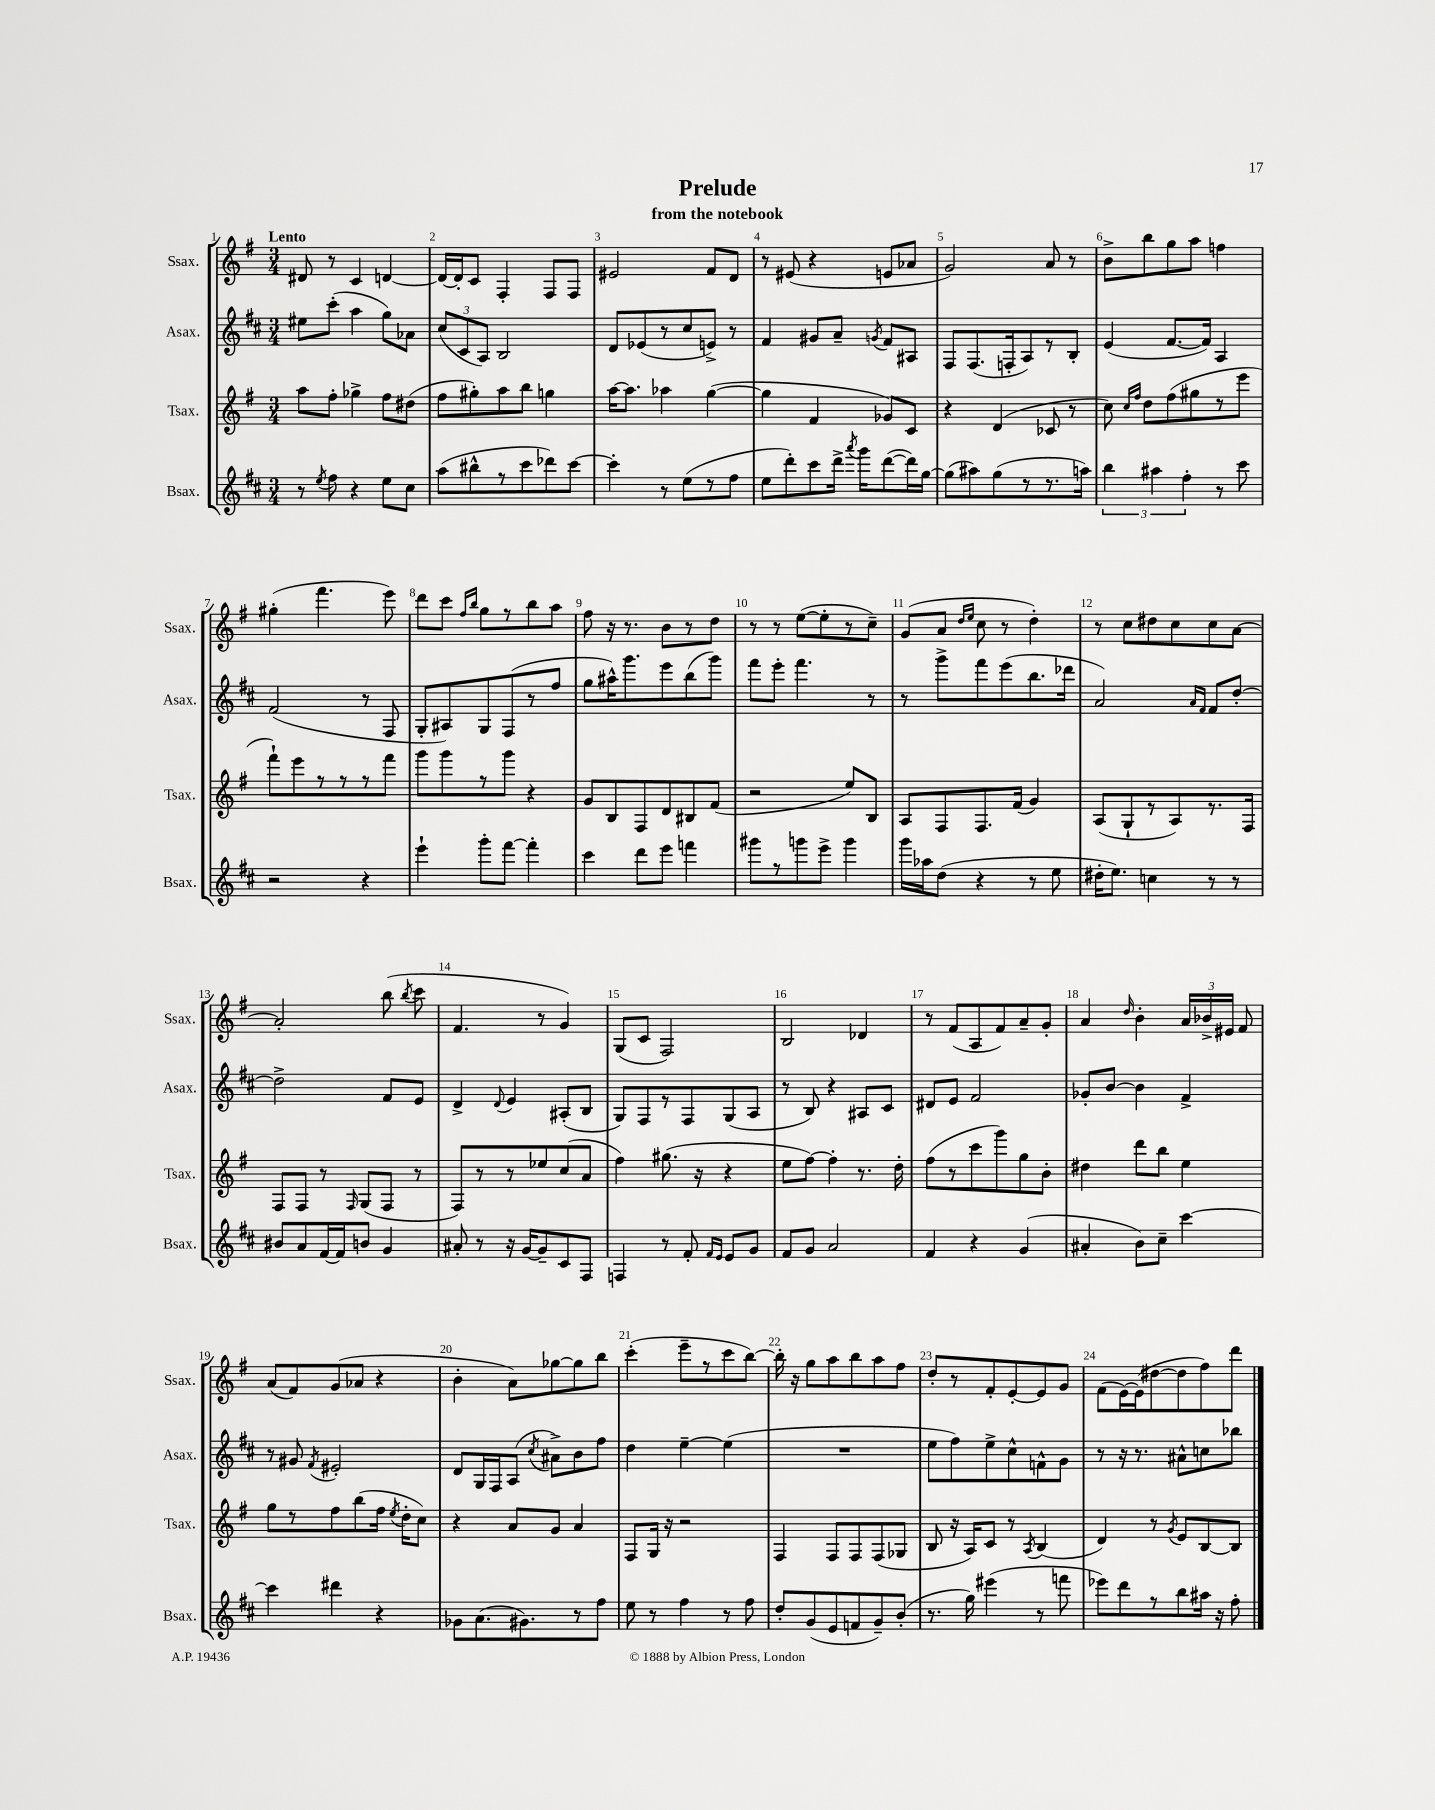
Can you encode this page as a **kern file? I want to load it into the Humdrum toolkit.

**kern	**kern	**kern	**kern
*staff4	*staff3	*staff2	*staff1
*clefG2	*clefG2	*clefG2	*clefG2
*k[f#c#]	*k[f#]	*k[f#c#]	*k[f#]
*M3/4	*M3/4	*M3/4	*M3/4
8r	8aa	8ee#	8d#
8qee	.	.	.
8ff#	8ff#'	(8ccc#'	8r
4r	4gg-^	4aa	4c
8ee	8ff#	8gg)	[4d
8cc#	(8dd#	8a-	.
=	=	=	=
(8aa	8ff#	(12cc#	16d_
.	.	.	16d']
.	.	12c#	.
8bb#^^	8gg#')	.	8c
.	.	12A)	.
8r	8aa	2B	4F#'
8ccc#	8bb	.	.
8ddd-)	4gg	.	8F#
[8ccc#	.	.	8F#
=	=	=	=
4ccc#']	[16aa	8d	2e#
.	8.aa]	.	.
.	.	(8e-	.
8r	4aa-	8r	.
(8ee	.	8cc#	.
8r	([4gg	8e^)	8f#
8ff#	.	8r	8d
=	=	=	=
8ee	4gg]	4f#	8r
8ddd')	.	.	(8e#
8ccc#	4f#	8g#	4r
16ddd^	.	8a~	.
8qaaa	.	.	.
16ggg	.	.	.
.	.	8qg	.
([8ddd	8g-)	8f#	8e
16ddd])	8c	8A#	8a-
[16gg	.	.	.
=	=	=	=
(8gg]	4r	8F#	2g)
8aa#)	.	(8.F#	.
(8gg	(4d	.	.
.	.	16F'	.
8r	.	8A)	.
8.r	8c-	8r	8a
.	8r	8B'	8r
16aa)	.	.	.
=	=	=	=
6bb	8cc)	(4e	8b^
.	16qqcc	.	.
.	16qqff#	.	.
.	8dd	.	8bb
6aa#	.	.	.
.	(8ff#	[8.f#	8gg
6ff#'	.	.	.
.	8gg#	.	8aa
.	.	16f#])	.
8r	8r	4A	4ff
8ccc#	8eee	.	.
=	=	=	=
2r	8fff#`)	(2f#	(4gg#'
.	8eee	.	.
.	8r	.	4.fff#
.	8r	.	.
4r	8r	8r	.
.	8fff#	8F#	8eee)
=	=	=	=
4eee`	8ggg	8G'	8ddd
.	8ggg	8A#)	8ccc
.	.	.	16qqff#
.	.	.	16qqbb
8ggg'	8r	8G	8gg
[8fff#	8ggg	(8F#	8r
4fff#']	4r	8r	8bb
.	.	8ff#	8aa
=	=	=	=
4ccc#	8g	8gg	8ff#
.	8B	16aa#^^)	16r
.	.	8.ggg	8.r
8ddd	8F#	.	.
8eee	8d	8eee	8b
4fff	8B#	(8bb	8r
.	(8f#	8ggg)	8dd
=	=	=	=
8ggg#	2r	8fff#	8r
8r	.	8eee'	8r
8ggg	.	4.fff#	([8ee
8eee^	.	.	8ee']
4ggg	8ee)	.	8r
.	8B	8r	8cc~)
=	=	=	=
16ggg	8A	8r	(8g
16aa-	.	.	.
(8dd	8F#	8ggg^	8a
.	.	.	16qqdd
.	.	.	16qqee
4r	8.F#	8fff#	8cc
.	.	(8eee	8r
.	(16f#	.	.
8r	4g)	8.bb	4dd')
8ee	.	.	.
.	.	16ddd-	.
=	=	=	=
16dd#'	(8A	2a)	8r
8.ee)	.	.	.
.	8G`	.	8cc
4cc	8r	.	8dd#
.	8A)	.	8cc
.	.	16qqa	.
.	.	16qqf#	.
8r	8.r	8f#	8cc
8r	.	[8dd'	[8a
.	16F#	.	.
=	=	=	=
8b#	8F#	2dd^]	2a']
8a	8F#	.	.
[16f#	8r	.	.
16f#]	.	.	.
.	16qqF#	.	.
8b	(8G	.	.
4g	8F#	8f#	(8bb
.	.	.	8qbb
.	8r	8e	8ccc
=	=	=	=
8a#'	8F#)	4d^	4.f#
8r	8r	.	.
.	.	8qqd	.
16r	8r	4e	.
[16g	.	.	.
8g~]	8ee-	.	8r
8c#	(8cc	(8A#'	4g)
8F#	8a	8B	.
=	=	=	=
4F	4ff#)	8G)	(8G
.	.	8F#	8c
8r	(8.gg#	8r	2F#)
8f#'	.	8F#	.
.	16r	.	.
16qqf#	.	.	.
16qqe	.	.	.
8e	4r	(8G	.
8g	.	8A	.
=	=	=	=
8f#	8ee	8r	2B
8g	[8ff#)	8B)	.
2a	4ff#']	4r	.
.	8.r	8A#	4d-
.	.	8c#	.
.	16dd'	.	.
=	=	=	=
4f#	(8ff#	8d#	8r
.	8r	8e	(8f#
4r	8ccc	2f#	8A
.	8ggg)	.	8f#)
(4g	8gg	.	8a~
.	8b'	.	8g'
=	=	=	=
4a#'	4dd#	8g-'	4a
.	.	[8b	.
.	.	.	16qqdd
8b)	8ddd	4b]	4b'
8cc#~	8bb	.	.
[4ccc#	4ee	4f#^	24a
.	.	.	24b-^
.	.	.	24e#
.	.	.	8f#
=	=	=	=
4ccc#]	8gg	8r	(8a
.	8r	8g#	8f#)
.	.	8qf#	.
4ddd#	8ff#	2e#'	(8g
.	(8bb	.	8a-
4r	16ff#	.	4r
.	8qee	.	.
.	16dd'	.	.
.	8cc)	.	.
=	=	=	=
8g-	4r	8d	4b'
(8.a	.	16G	.
.	.	16F#	.
.	8a	(8A	8a)
8.g#)	.	.	.
.	.	8qcc#	.
.	8g	8a#^)	[8gg-
8r	4a	8b	8gg-]
8ff#	.	8ff#	8bb
=	=	=	=
8ee	8F#	4dd	(4ccc'
8r	16G	.	.
.	16r	.	.
4ff#	2r	[4ee~	8eee~
.	.	.	8r
8r	.	(4ee]	8ccc
8ff#	.	.	[8bb)
=	=	=	=
8dd'	4F#	2.r	16bb']
.	.	.	16r
(8g	.	.	8gg
8e	8F#	.	8aa
8f	8F#	.	8bb
8g~)	(8F#	.	8aa
(8b'	8G-	.	8ff#
=	=	=	=
8.r	8B	8ee	8dd'
.	16r	8ff#)	8r
16gg)	16A)	.	.
(4eee#	8c	8ee^	8f#'
.	8r	8cc#^^	[8e'
.	8qA	.	.
8r	(4B	8f^^	8e]
8fff	.	8g	8g
=	=	=	=
8eee-)	4d)	8r	(8f#
8ddd	.	16r	[16e)
.	.	8.r	(16e]
8r	8r	.	[8dd#
.	8qg	.	.
8bb	8e	8a#^^	8dd#]
16aa#	[8B	8cc	8ff#)
16r	.	.	.
8ff#'	8B]	8bb-	8ddd
==	==	==	==
*-	*-	*-	*-
